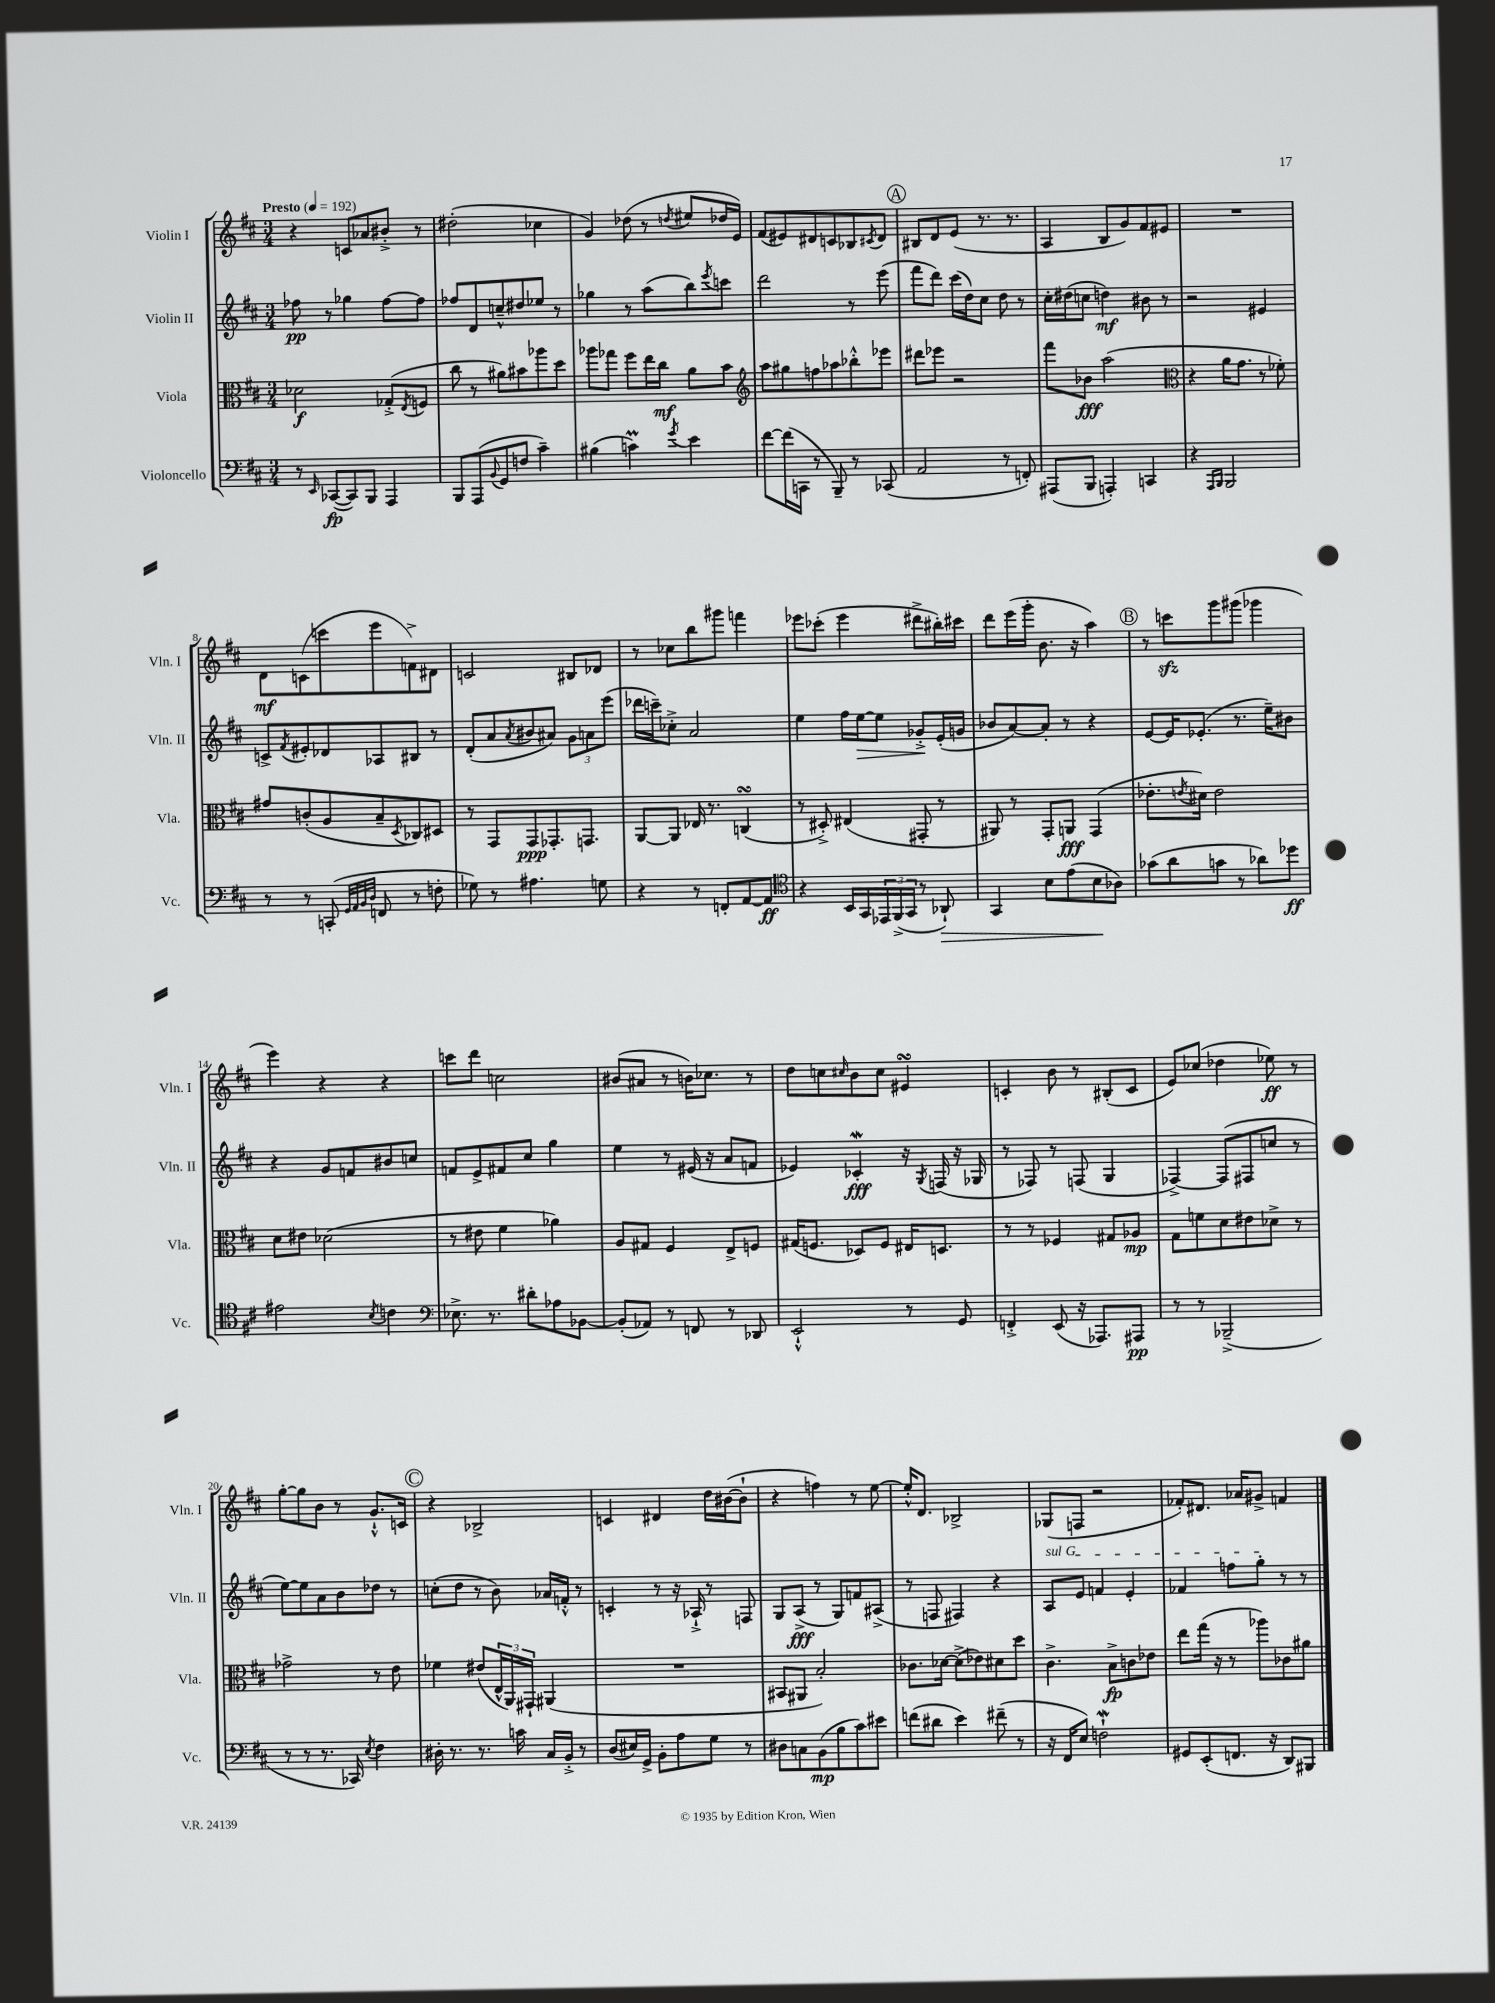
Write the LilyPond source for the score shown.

<<
\new StaffGroup <<
\new Staff = "s0" \with { instrumentName = "Violin I" shortInstrumentName = "Vln. I" } {
    \clef treble \key d \major \numericTimeSignature \time 3/4 \tempo "Presto" 4 = 192
    r4 c'8 aes'8 bis'8-.-> r8 |
    dis''2-.( ces''4 |
    g'4) des''8( r8 \acciaccatura { d''8 } eis''8 des''16 e'16) |
    fis'8( eis'8) dis'8 c'8 bes8 \acciaccatura { cis'8 } dis'8 |
    \mark \markup { \circle "A" } bis8 d'8 e'8( r8. r8. |
    a4 b8 g'8) fis'8 eis'8 |
    R2. |
    d'8\mf c'8( c'''8 e'''8 f'8->) dis'8 |
    c'2 bis8 des'8 |
    r8 ces''8 b''8 gis'''8 f'''4 |
    ees'''8 ces'''8-.( ees'''4 dis'''8-> bis''16-.) cis'''16 |
    d'''8 e'''16( g'''16-. b'8. r16 a''4) |
    \mark \markup { \circle "B" } r8 c'''8\sfz g'''8 gis'''8( ges'''4 |
    e'''4) r4 r4 |
    c'''8 d'''8 c''2 |
    bis'8( ais'8 r8 b'16) ces''8. r8 |
    d''8 c''8 \grace { cis''16 } b'8 cis''8 eis'4\turn |
    c'4-. b'8 r8 bis8-.( c'8 |
    e'8) ces''8( des''4 ees''8\ff) r8 |
    g''8~-. g''8 b'8 r8 g'8.-!-^ c'16 |
    \mark \markup { \circle "C" } r4 bes2-> |
    c'4 dis'4 d''16 bis'16~( bis'8-! |
    r4 f''4) r8 e''8~ |
    e''16-.-^ d'8. bes2-> |
    ges8( f8 r2 |
    fes'8-.) dis'8. aes'16 gis'8-> f'4 \bar "|." |
}
\new Staff = "s1" \with { instrumentName = "Violin II" shortInstrumentName = "Vln. II" } {
    \clef treble \key d \major \numericTimeSignature \time 3/4
    fes''8\pp r8 ges''4 fes''8~ fes''8 |
    fes''8 d'8 c''8---^ dis''8 ees''8 r8 |
    ges''4 r8 a''8( b''8) \acciaccatura { e'''8 } c'''8 |
    d'''2 r8 e'''8( |
    \mark \markup { \circle "A" } fis'''8 d'''8) cis'''16( d''16) cis''8 d''8 r8 |
    cis''16-. dis''16( c''8 d''4\mf) bis'8 r8 |
    r2 eis'4 |
    c'8-> \acciaccatura { fis'8 } eis'8-. des'8 aes8 bis8 r8 |
    d'8-.( a'8 \acciaccatura { a'8 } bis'8 ais'8) \tuplet 3/2 { g'8 a'8 e'''8( } |
    des'''16 c'''16--) ces''8-.-> a'2 |
    e''4 fis''16 e''16~\> e''8 ges'8-.->\! e'16-.( g'16 |
    bes'8 a'8~) a'8-. r8 r4 |
    \mark \markup { \circle "B" } e'8~ e'16 ees'8.-.( r8. e''16--) bis'8 |
    r4 g'8 f'8 bis'8 c''8 |
    f'8 e'8-> fis'8 cis''8 g''4 |
    e''4 r8 eis'16( r16 a'8 f'8 |
    ees'4) ces'4-.\mordent\fff r16 \acciaccatura { g8 } f16( r16 ges16 |
    r8 fes8) r8 f8( g4 |
    fes4~->) fes8( fis8 c''8 r8 |
    e''8~) e''8 a'8 b'8 des''8 r8 |
    \mark \markup { \circle "C" } c''8-.( d''8 r8 b'8) aes'16 f'16-.-^ r8 |
    c'4-. r8 r16 aes16-!-> r8 f8 |
    g8 a8->\fff( r8 g8) f'8 ais8->( |
    r8 f8 fis4) r4 |
    \once \override TextSpanner.bound-details.left.text = \markup { \italic "sul G" } a8\startTextSpan e'8 f'4 e'4-. |
    fes'4 f''8 g''8-.\stopTextSpan r8 r8 \bar "|." |
}
\new Staff = "s2" \with { instrumentName = "Viola" shortInstrumentName = "Vla." } {
    \clef alto \key d \major \numericTimeSignature \time 3/4
    des'2\f ges8-.->( \acciaccatura { e8 } f8 |
    cis''8 r8 ais'8) bis'8 aes''8 d''8 |
    aes''8 ges''8 fis''8 e''16 cis''16\mf a'8 b'8 |
    \clef treble a''8 gis''8 f''8 aes''8 bes''8-.-^ ees'''8 |
    \mark \markup { \circle "A" } dis'''8 ees'''8 r2 |
    fis'''8 bes'8\fff a''2( |
    \clef alto r4 a'16 g'8. r8 fes'8-.) |
    gis'8 c'8-.( a8 b8-- \acciaccatura { d8 } ces8) dis8 |
    r8 g,8 g,8\ppp ges,8.-. g,8. |
    a,8~ a,8 ees16 r8. c4\turn( |
    r8 dis8-.->) eis4( gis,8-. r8 |
    ais,8) r8 g,8-. a,8\fff g,4( |
    \mark \markup { \circle "B" } ees'8.-. \acciaccatura { e'8 } dis'16) e'2 |
    d'8 eis'8 des'2( |
    r8 eis'8 fis'4 aes'4) |
    a8 gis8 fis4 e8-> f8 |
    gis16( f8. des8) f8 eis16 d8. |
    r8 r8 fes4 gis8 aes8\mp |
    g8 f'8 d'8 eis'8 des'8-> r8 |
    ges'2-> r8 e'8 |
    \mark \markup { \circle "C" } fes'4 eis'8( \tuplet 3/2 { e16-^ a,16) gis,16-! } ais,4( |
    R2. |
    bis,8 ais,8 b2-.) |
    ces'8. des'16~ des'8->( ees'8) dis'8 d''8 |
    cis'4.-> b8->\fp c'8 ees'8 |
    e''8 g''16( r16 r8 aes''8) ces'8 ais'8 \bar "|." |
}
\new Staff = "s3" \with { instrumentName = "Violoncello" shortInstrumentName = "Vc." } {
    \clef bass \key d \major \numericTimeSignature \time 3/4
    r8 \grace { e,16 } ces,8~\fp( ces,8) b,,8 a,,4 |
    b,,8 a,,8( \appoggiatura { b,8 } g,8 f8 cis'4--) |
    bis4( c'4\prall) \acciaccatura { g'8 } e'4 |
    fis'8~ fis'16( c,16 r8 b,,8--) r8 ces,8( |
    \mark \markup { \circle "A" } a,2 r8 f,8-.) |
    ais,,8( b,,8 a,,4-.) c,4 |
    r4 \grace { a,,16 b,,16 } b,,2 |
    r8 r8 c,8-.( \grace { g,32 a,32 b,32 d32 } f,8 r8 f8-. |
    ges8) r8 ais4. g8 |
    r4 r8 f,8-. a,8~ a,8\ff |
    \clef tenor r4 b,16 g,16 \tuplet 3/2 { ees,16 fis,16->( g,16 } r8 aes,8-!\>) |
    g,4 b8 e'8( b8\! aes8) |
    \mark \markup { \circle "B" } ges'8( a'8 g'8 r8 aes'8) des''8\ff |
    eis'2 \acciaccatura { b8 } c'4 |
    \clef bass ees8.-> r8. dis'8-. aes8 bes,8~ |
    bes,8-.( aes,8) r8 f,8 r8 des,8 |
    e,2-!-^ r8 g,8 |
    f,4-.-> e,8( r16 aes,,8.) ais,,8\pp |
    r8 r8 bes,,2--->( |
    r8 r8 r8. ces,16) \acciaccatura { e8 } fis4 |
    \mark \markup { \circle "C" } dis16-. r8. r8. c'16 cis16 b,16-.-> r8 |
    d8( eis16) g,16-> b,8-. a8 g8 r8 |
    dis8 c8 b,8\mp( b8 cis'8) eis'8 |
    f'8( dis'8 e'4) fis'8--( r8 |
    r16 fis,16 e8) f2-!\mordent |
    gis,8 e,8-.( f,8. r16 d,8) bis,,8 \bar "|." |
}
>>
>>
